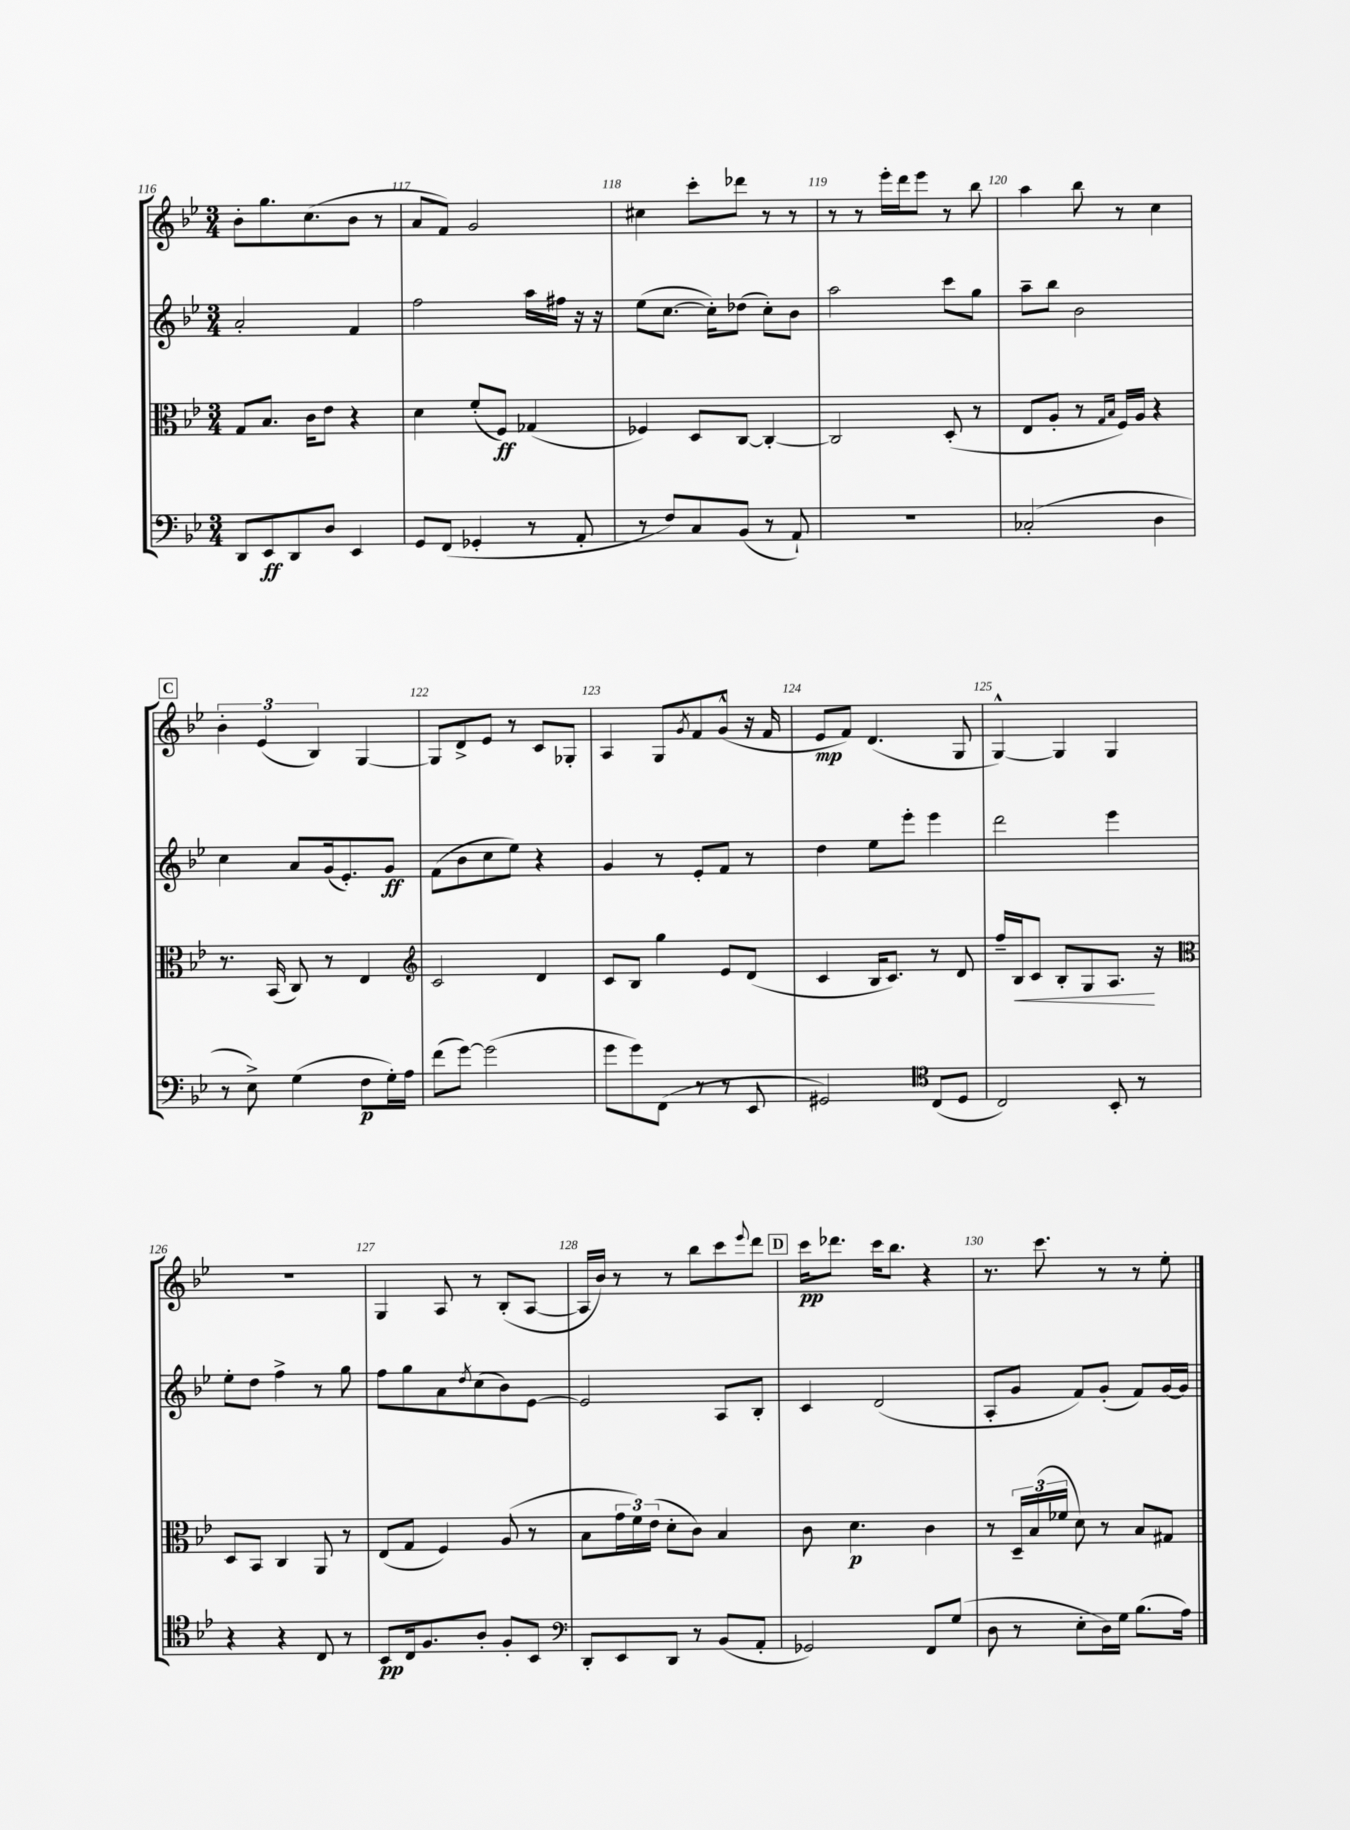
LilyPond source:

<<
\new StaffGroup <<
\new Staff = "s0" {
    \clef treble \key bes \major \numericTimeSignature \time 3/4
    bes'8-. g''8. c''8.( bes'8 r8 |
    a'8 f'8) g'2 |
    cis''4 c'''8-. des'''8 r8 r8 |
    r8 r8 ees'''16-. d'''16 ees'''8 r8 bes''8 |
    a''4 bes''8 r8 c''4 |
    \mark \markup { \box "C" } \tuplet 3/2 { bes'4-. ees'4( bes4) } g4~ |
    g8 d'8-> ees'8 r8 c'8 ges8-. |
    a4 g8 \acciaccatura { g'8 } f'8 g'8-^( r16 f'16 |
    ees'8\mp f'8) d'4.( g8 |
    g4~-^) g4 g4 |
    R2. |
    g4 a8 r8 bes8-.( a8~ |
    a16 bes'16) r8 r8 bes''8 c'''8 \appoggiatura { ees'''8 } d'''8 |
    \mark \markup { \box "D" } c'''16\pp des'''8. c'''16 bes''8. r4 |
    r8. c'''8. r8 r8 ees''8-. \bar "|." |
}
\new Staff = "s1" {
    \clef treble \key bes \major \numericTimeSignature \time 3/4
    a'2-. f'4 |
    f''2 a''16 fis''16 r16 r16 |
    ees''8( c''8.~ c''16-.) des''8( c''8-.) bes'8 |
    a''2 c'''8 g''8 |
    a''8-- bes''8 bes'2 |
    \mark \markup { \box "C" } c''4 a'8 g'16( ees'8.-.) g'8\ff |
    f'8( bes'8 c''8 ees''8) r4 |
    g'4 r8 ees'8-. f'8 r8 |
    d''4 ees''8 ees'''8-. ees'''4 |
    d'''2 ees'''4 |
    ees''8-. d''8 f''4-> r8 g''8 |
    f''8 g''8 a'8 \acciaccatura { d''8 } c''8( bes'8) ees'8~ |
    ees'2 a8 bes8-. |
    \mark \markup { \box "D" } c'4 d'2( |
    a8-. g'8 f'8) g'8-.( f'8) g'16~ g'16 \bar "|." |
}
\new Staff = "s2" {
    \clef alto \key bes \major \numericTimeSignature \time 3/4
    g8 bes8. c'16 ees'8 r4 |
    d'4 f'8-.( f8\ff) ges4( |
    fes4) d8 c8~ c4~-. |
    c2 d8-.( r8 |
    ees8 a8-. r8 \grace { g16 bes16 } f16) a16 r4 |
    \mark \markup { \box "C" } r8. bes,16( c8) r8 ees4 |
    \clef treble c'2 d'4 |
    c'8 bes8 g''4 ees'8 d'8( |
    c'4 bes16 c'8.) r8 d'8 |
    f''16-- bes16\< c'8 bes8-. g8 a8.\! r16 |
    \clef alto d8 bes,8 c4 a,8 r8 |
    ees8( g8 f4) a8( r8 |
    bes8 \tuplet 3/2 { g'16 f'16) ees'16( } d'8-. c'8) bes4 |
    \mark \markup { \box "D" } c'8 d'4.\p c'4 |
    r8 \tuplet 3/2 { d16-- bes16( fes'16 } d'8) r8 bes8 gis8 \bar "|." |
}
\new Staff = "s3" {
    \clef bass \key bes \major \numericTimeSignature \time 3/4
    d,8 ees,8\ff d,8 d8 ees,4 |
    g,8 f,8( ges,4-. r8 a,8-. |
    r8 f8) c8 bes,8( r8 a,8-!) |
    R2. |
    ces2-.( d4 |
    \mark \markup { \box "C" } r8 ees8->) g4( f8\p g16-.) a16 |
    f'8( g'8~) g'2( |
    g'8 g'8) f,8( r8 r8 ees,8 |
    gis,2) \clef tenor c8( d8 |
    c2) bes,8-. r8 |
    r4 r4 c8 r8 |
    bes,8\pp c16 f8. a8-. f8-. bes,8 |
    \clef bass d,8-. ees,8 d,8 r8 bes,8( a,8-. |
    \mark \markup { \box "D" } ges,2) f,8 g8( |
    d8 r8 ees8-. d16) g16 bes8.( a16) \bar "|." |
}
>>
>>
\layout { \context { \Score currentBarNumber = #116 \override BarNumber.break-visibility = ##(#f #t #t) barNumberVisibility = #all-bar-numbers-visible } }
